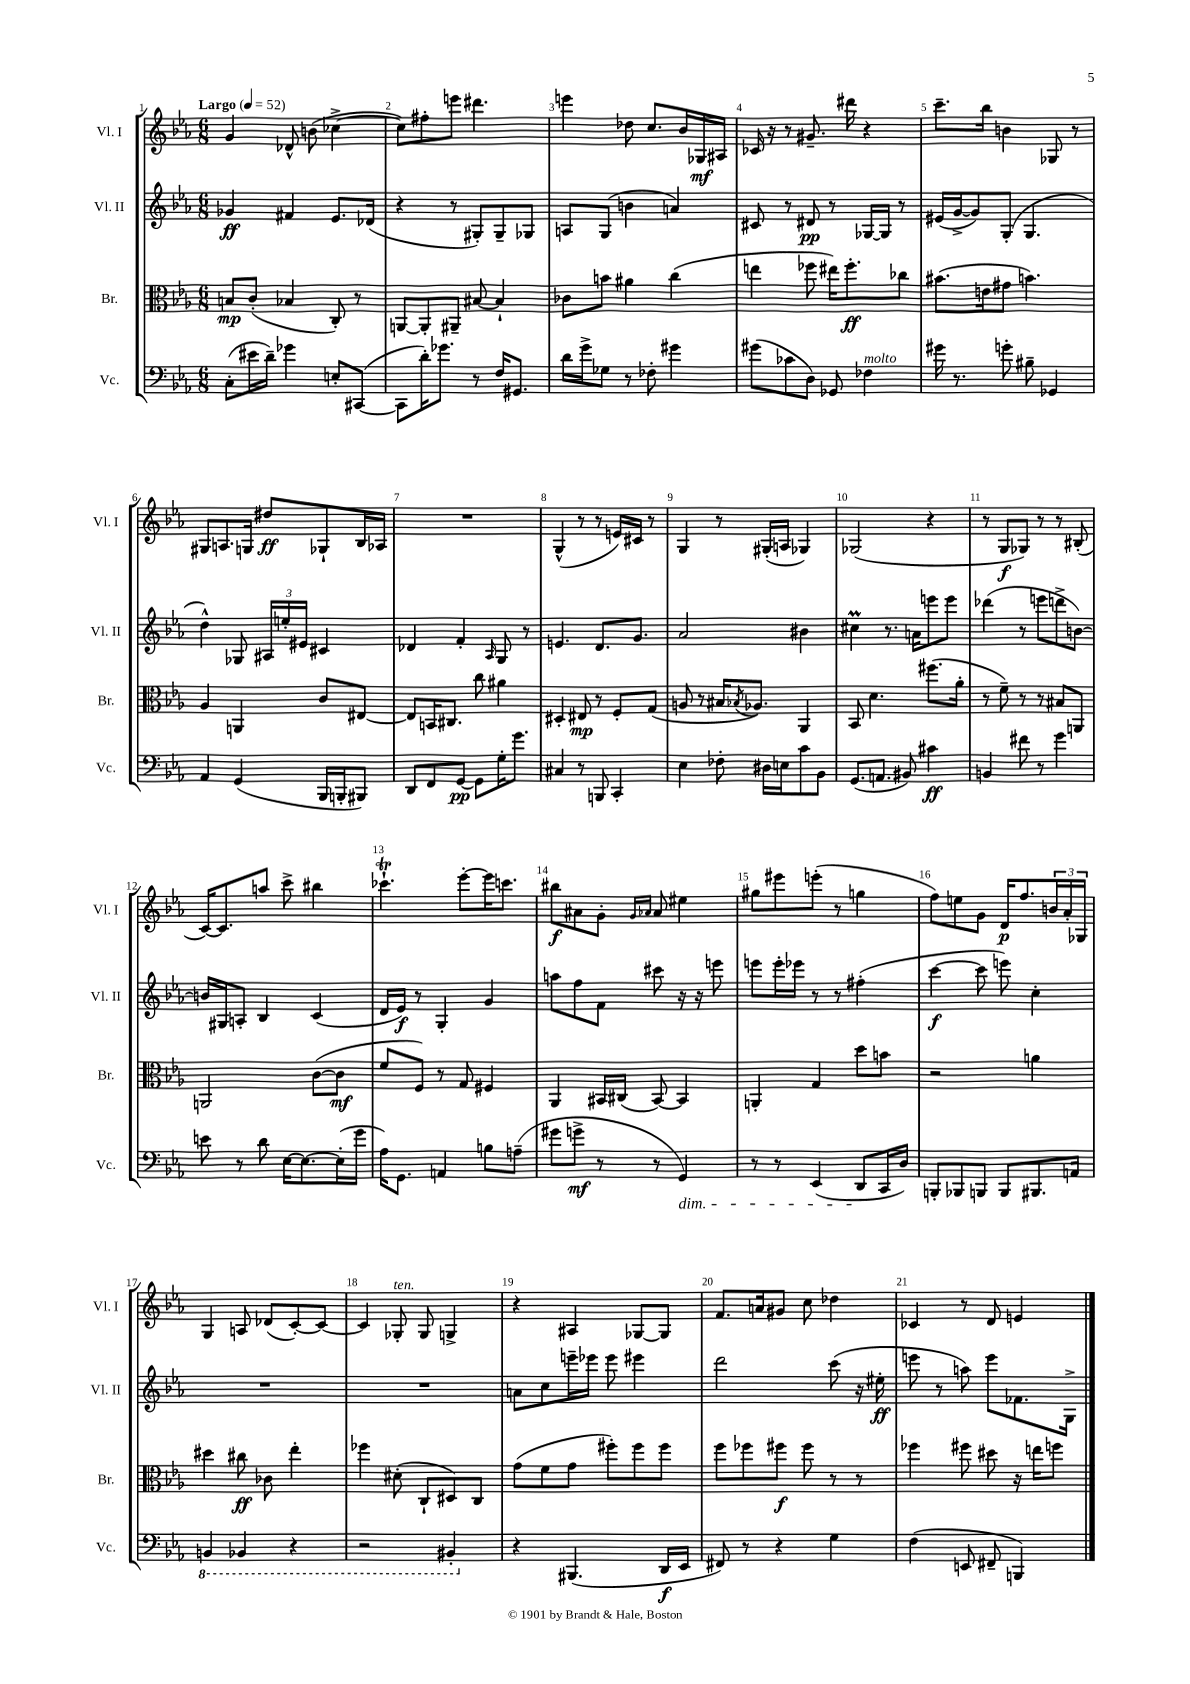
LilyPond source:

<<
\new StaffGroup <<
\new Staff = "s0" \with { instrumentName = "Vl. I" shortInstrumentName = "Vl. I" } {
    \clef treble \key ees \major \numericTimeSignature \time 6/8 \tempo "Largo" 4 = 52
    g'4 des'8-^ b'8( ces''4~-> |
    ces''8) fis''8-. e'''8 dis'''4. |
    e'''4 des''8 c''8. bes'16 ges16\mf ais16 |
    ces'16 r16 r8 gis'8.-- dis'''16 r4 |
    c'''8.-- bes''16 b'4 ges8 r8 |
    gis8 a8. g16 dis''8\ff ges8-! bes16 aes16 |
    R2. |
    g4-^( r8 r8 e'16) cis'16 r8 |
    g4 r8 gis16-.( a16 ges4) |
    ges2( r4 |
    r8 g8\f ges8) r8 r8 bis8-.( |
    c'16~) c'8. a''8 c'''8-> bis''4 |
    ces'''4.-!\trill ees'''8~-. ees'''16 c'''8. |
    bis''8\f ais'8 g'8-. \grace { g'16 aes'16 } aes'8 eis''4 |
    gis''8 eis'''8 e'''8-.( r8 g''4 |
    f''8) e''8 g'8 d'16\p f''8. \tuplet 3/2 { b'16 aes'16-. ges16 } |
    g4 a8 des'8( c'8~-.) c'8~ |
    c'4 ges8-.^\markup { \italic "ten." } ges8 g4-> |
    r4 ais4 ges8~ ges8 |
    f'8. a'16 gis'8 c''8 des''4 |
    ces'4 r8 d'8 e'4 \bar "|." |
}
\new Staff = "s1" \with { instrumentName = "Vl. II" shortInstrumentName = "Vl. II" } {
    \clef treble \key ees \major \numericTimeSignature \time 6/8
    ges'4\ff fis'4 ees'8. des'16( |
    r4 r8 gis8-.) gis8-- ges8 |
    a8 g8( b'4 a'4) |
    cis'8 r8 dis'8\pp r8 ges16~ ges16 r8 |
    eis'16( g'16~-> g'8) g8-.( g4. |
    d''4-^) ges8 \tuplet 3/2 { ais16 e''16-. eis'16 } cis'4 |
    des'4 f'4-. \grace { aes16 } g8 r8 |
    e'4. d'8. g'8. |
    aes'2 bis'4 |
    cis''4\prall r8. a'16 e'''8 e'''8 |
    des'''4( r8 e'''8 d'''8-> b'8~) |
    b'16 gis16 a8-. bes4 c'4( |
    d'16 ees'16\f) r8 g4-. g'4 |
    a''8 f''8 f'8 cis'''8 r16 r16 e'''8 |
    e'''8 e'''16-. ees'''16 r8 r8 fis''4-.( |
    c'''4~\f c'''8 e'''8) c''4-. |
    R2. |
    R2. |
    a'8 c''8 e'''16-- ees'''16 ees'''8 eis'''4 |
    d'''2 c'''8( r16 eis''16-.\ff |
    e'''8 r8 a''8) e'''8 fes'8. g16-> \bar "|." |
}
\new Staff = "s2" \with { instrumentName = "Br." shortInstrumentName = "Br." } {
    \clef alto \key ees \major \numericTimeSignature \time 6/8
    b8\mp c'8-.( bes4 c8-.) r8 |
    a,8~ a,8-. ais,8-- bis8~ bis4-! |
    ces'8 b'8 ais'4 c''4( |
    e''4 fes''8 eis''16) fes''8.-.\ff ces''8 |
    bis'8.( e'16 gis'8 b'4.) |
    aes4 a,4 c'8 eis8~ |
    eis8 b,16 cis8. c''8 ais'4 |
    dis4-. eis8\mp r8 f8-. g8( |
    a8 r8 bis16 \acciaccatura { bes8 } aes8.) aes,4 |
    bes,8 d'4. fis''8.( aes'16-. |
    r8 f'8--) r8 r8 bis8 a,8 |
    a,2 c'8~( c'8\mf |
    f'8 f8) r8 g8 fis4 |
    aes,4 bis,16 cis16( bis,8~) bis,4 |
    a,4-. g4 d''8 b'8 |
    r2 a'4 |
    dis''4 cis''8\ff ces'8 ees''4-. |
    fes''4 dis'8-.( c8-! dis8) c8 |
    g'8( f'8 g'8 fis''8-.) fis''8 fis''8 |
    f''8 fes''8 fis''8\f fis''8 r8 r8 |
    fes''4 fis''8 dis''8 r16 e''16 f''8 \bar "|." |
}
\new Staff = "s3" \with { instrumentName = "Vc." shortInstrumentName = "Vc." } {
    \clef bass \key ees \major \numericTimeSignature \time 6/8
    c8-.( eis'16 d'16--) ges'4 e8-. cis,8~( |
    cis,8 d'16-.) ges'8. r8 f16 gis,8. |
    d'16 g'16-> ges8 r8 fes8-. gis'4 |
    gis'8( ces'8 d8) ges,8 fes4^\markup { \italic "molto" } |
    gis'16 r8. g'8-. bis8-- ges,4 |
    aes,4 g,4( bes,,16 b,,16-. bis,,8) |
    d,8 f,8 g,8~\pp g,8 g16-. g'8. |
    cis4 r8 b,,8 c,4-. |
    ees4 fes8-. dis16 e16 c'8 bes,8 |
    g,8.( a,8. bis,8) cis'4\ff |
    b,4 fis'8 r8 g'4 |
    e'8 r8 d'8 ees16~ ees8.~ ees16-.( g'16 |
    aes16) g,8. a,4 b8 a8--( |
    gis'8 g'8->\mf r8 r8 g,4\dim) |
    r8 r8 ees,4( d,8\! c,16 d16) |
    b,,8-. bes,,8 b,,8 b,,8 bis,,8. a,16 |
    \ottava #-1 b,,4 bes,,4 r4 |
    r2 bis,,4-. \ottava #0 |
    r4 bis,,4.( d,16\f ees,16 |
    fis,8) r8 r4 g4 |
    f4( e,8 fis,8-- b,,4) \bar "|." |
}
>>
>>
\layout { \context { \Score \override BarNumber.break-visibility = ##(#f #t #t) barNumberVisibility = #all-bar-numbers-visible } }
